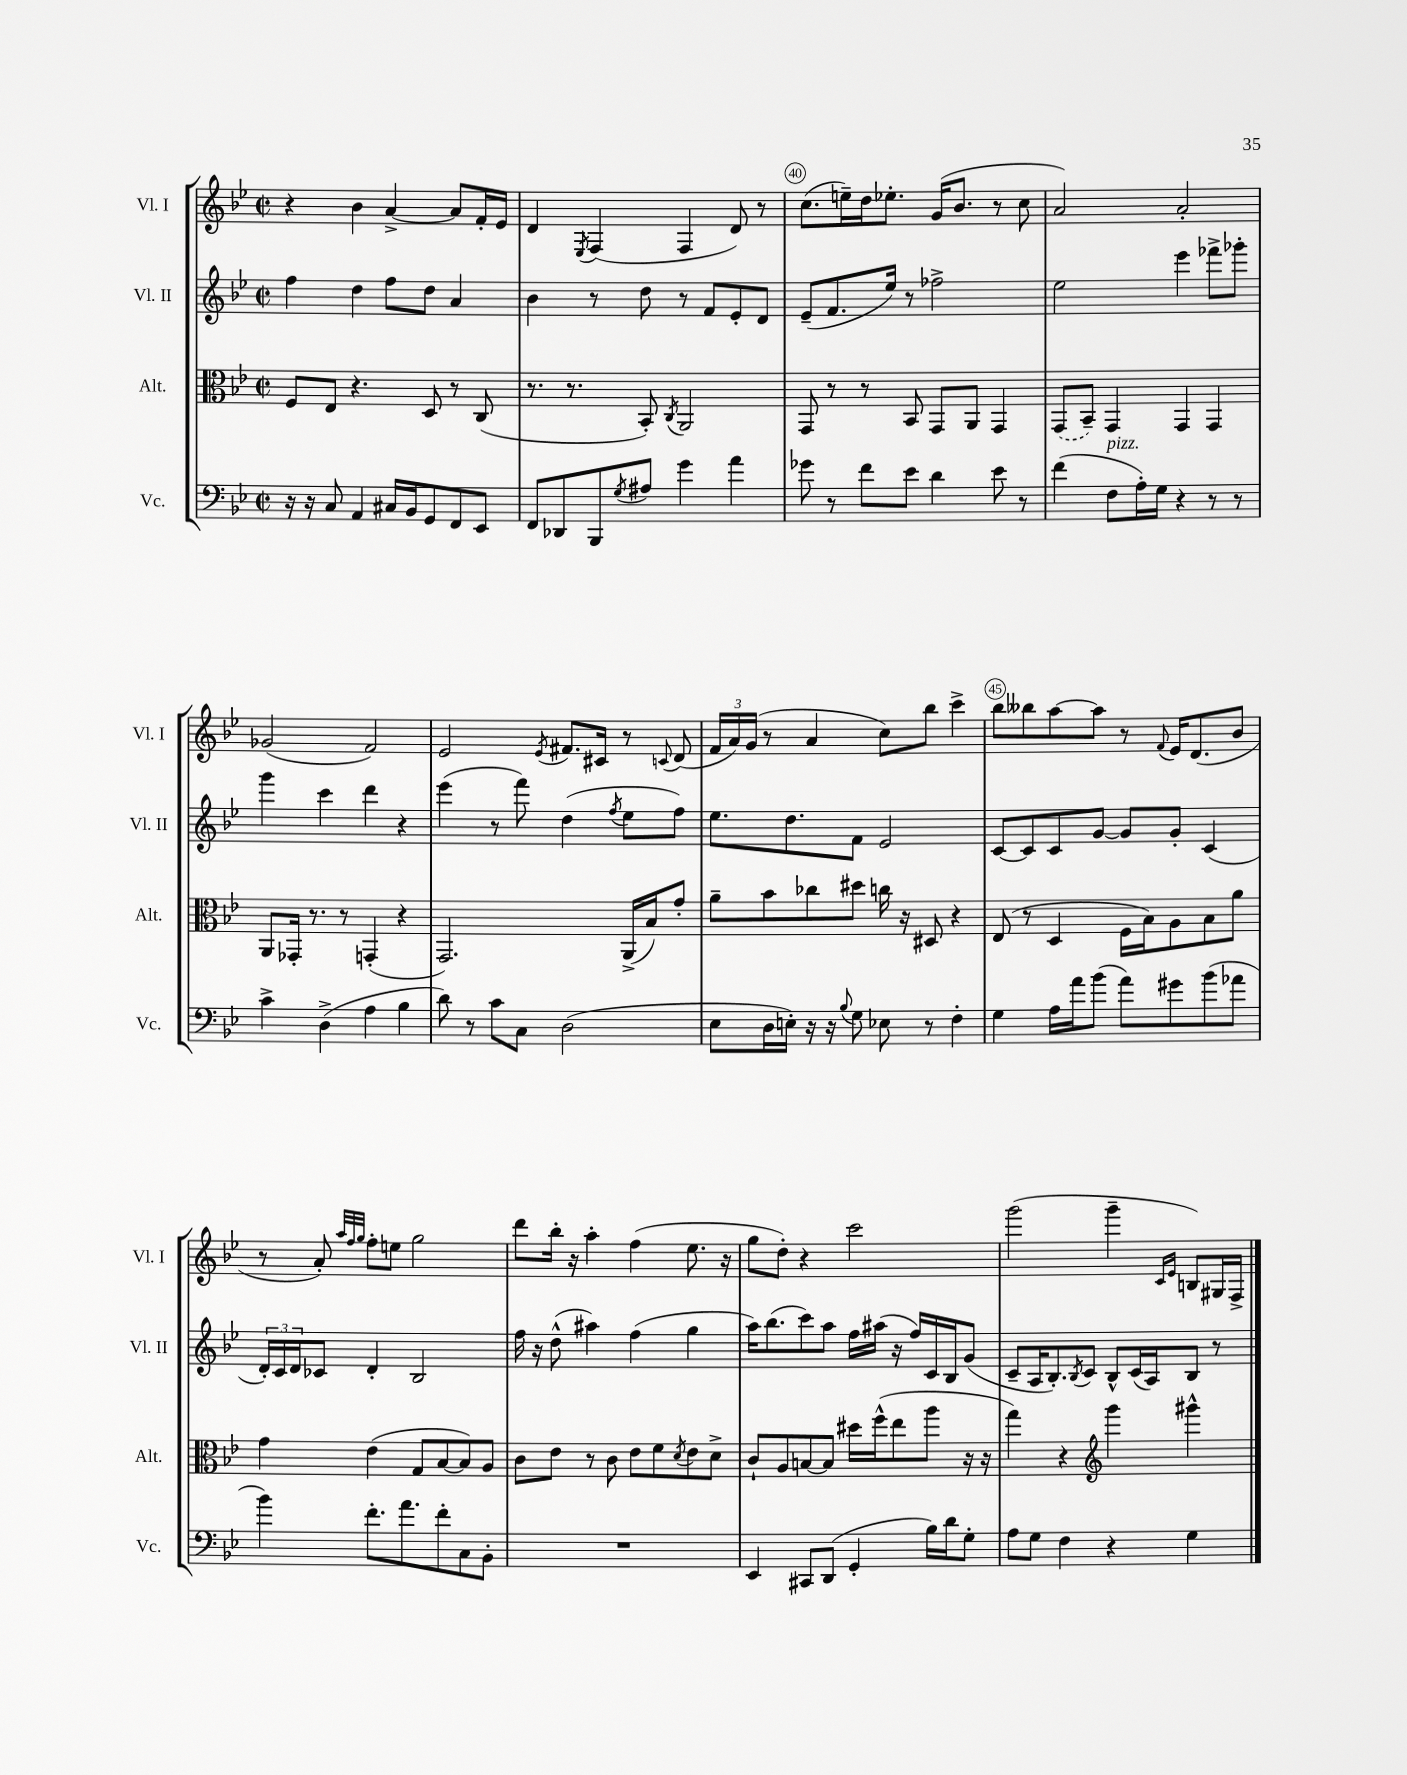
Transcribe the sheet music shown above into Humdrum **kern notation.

**kern	**kern	**kern	**kern
*part4	*part3	*part2	*part1
*staff4	*staff3	*staff2	*staff1
*I"Vc.	*I"Alt.	*I"Vl. II	*I"Vl. I
*I'Vc.	*I'Alt.	*I'Vl. II	*I'Vl. I
*clefF4	*clefC3	*clefG2	*clefG2
*k[b-e-]	*k[b-e-]	*k[b-e-]	*k[b-e-]
*M2/2	*M2/2	*M2/2	*M2/2
*met(c|)	*met(c|)	*met(c|)	*met(c|)
=38	=38	=38	=38
16r	8F/L	4ff\	4r
16r	.	.	.
8C/	8E-/J	.	.
4AA/	4.r	4dd\	4b-\
16C#X/LL	.	8ff\L	[4a^/
16BB-/J	.	.	.
8GG/	8D/	8dd\J	.
8FF/	8r	4a/	8a/L]
8EE-/J	(8C/	.	16f'/L
.	.	.	16e-/JJ
=39	=39	=39	=39
8FF/L	8.r	4b-\	4d/
8DD-X/	.	.	.
.	8.r	.	.
.	.	.	8qE-/
8BBB-/	.	8r	(4F/
8qG/	.	.	.
8A#X/J	8BB-'/)	8dd\	.
.	8qC/	.	.
4g\	2AA/	8r	4F/
.	.	8f/L	.
4a\	.	8e-'/	8d/)
.	.	8d/J	8r
=40	=40	=40	=40
8g-X\	8GG/	(8e-~/L	(8.cc\L
8r	8r	8.f/	.
.	.	.	16een~\L)
8f\L	8r	.	16dd\J
.	.	16ee-/Jk)	8.ee-X'\J
8e-\J	8BB-/	8r	.
4d\	8GG/L	2ff-X^\	(16g/KL
.	.	.	8.b-/J
.	8AA/J	.	.
8e-\	4GG/	.	8r
8r	.	.	8cc\
=41	=41	=41	=41
(4f\	(8GG/L	2ee-\	2a/)
.	8BB-~/J)	.	.
!LO:TX:a:i:t=pizz.	!	!	!
8F\L	4GG/	.	.
16A'\L)	.	.	.
16G\JJ	.	.	.
4r	4GG/	4eee-\	2a'/
8r	4GG/	8fff-X^\L	.
8r	.	8ggg-X'\J	.
!!LO:LB:g=z
=42	=42	=42	=42
4c^\	8AA/L	4ggg\	(2g-X/
.	16GG-X'/Jk	.	.
.	8.r	.	.
(4D^\	.	4ccc\	.
.	8r	.	.
4A\	(4GGn'/	4ddd\	2f/)
4B-\	4r	4r	.
=43	=43	=43	=43
8d\)	2.GG/)	(4eee-\	2e-/
8r	.	.	.
8c\L	.	8r	.
8C\J	.	8fff\)	.
.	.	.	8qe-/
(2D\	.	(4dd\	8.f#X/L
.	.	.	16c#X/Jk
.	.	8qff/	.
.	(16AA^/LL	8ee-\L	8r
.	16B-/J)	.	.
.	.	.	8qqcn/
.	8g'/J	8ff\J)	(8d/
=44	=44	=44	=44
8E-\L	8a~\L	8.ee-\L	24f/LL
.	.	.	24a/)
.	.	.	(24g/JJ
16D\L	8b-\	.	8r
16En'\JJ)	.	8.dd\	.
16r	8cc-X\	.	4a/
16r	.	.	.
8qqB-/	.	.	.
8G\	8dd#X\J	8f\J	.
8E-X\	16ccn\	2e-/	8cc\L)
.	16r	.	.
8r	8D#X/	.	8bb-\J
4F'\	4r	.	4ccc^\
=45	=45	=45	=45
4G\	(8E-/	[8c/L	8bb-\L
.	8r	8c/]	8bb--X\
16A\LL	4D/	8c/	[8aa\
16a\J	.	.	.
(8b-\J	.	[8g/J	8aa\J]
8a\L)	16F\LL	8g/L]	8r
.	16B-\J)	.	.
.	.	.	8qqf/
8g#X\	8A\	8g'/J	16e-/KL
.	.	.	(8.d/
(8b-\	8B-\	(4c/	.
8a-X\J	8a\J	.	8b-/J
!!LO:LB:g=z
=46	=46	=46	=46
4b-\)	4g\	24d'/LL)	8r
.	.	24c/	.
.	.	24d/J	.
.	.	8c-X/J	8a'/)
.	.	.	32qqaa/LLL
.	.	.	32qqff/
.	.	.	32qqgg/JJJ
8.f'\L	(4e-\	4d'/	8ff'\L
.	.	.	8een\J
8.a\	.	.	.
.	8G/L	2B-/	2gg\
8f'\	[8B-/	.	.
8C\	8B-/])	.	.
8BB-'\J	8A/J	.	.
=47	=47	=47	=47
1r	8c\L	16ff\	8ddd\L
.	.	16r	.
.	8e-\J	(8dd^^\	16bb-'\Jk
.	.	.	16r
.	8r	4aa#X\)	4aa'\
.	8c\	.	.
.	8e-\L	(4ff\	(4ff\
.	8f\	.	.
.	8qd/	.	.
.	8e-\	4gg\	8.ee-\
.	8d^\J	.	.
.	.	.	16r
=48	=48	=48	=48
4EE-/	8c`/L	16aa\KL)	8gg\L
.	.	(8.bb-\	.
.	8A/	.	8dd'\J)
8CC#X/L	[8Bn/	8ccc\)	4r
(8DD/J	8B/J]	8aa\J	.
4GG'/	16dd#X\LL	16ff\LL	2ccc\
.	(16ff^^\J	(16aa#X\JJ	.
.	8ee-\	16r	.
.	.	16ff/LL)	.
16B-\LL)	8aa\J	16c/	.
16d\J	.	16B-/J	.
8G'\J	16r	(8g/J	.
.	16r	.	.
=49	=49	=49	=49
8A\L	4gg\)	8c~/L	(2ggg\
8G\J	.	16A/K	.
.	.	8.B-'/)	.
4F\	4r	.	.
.	.	8qB-/	.
.	.	8c/J	.
*	*clefG2	*	*
4r	4ggg\	8B-^^/L	4ggg~\
.	.	(16c/L	.
.	.	16A/J)	.
.	.	.	16qqc/LL
.	.	.	16qqe-/JJ
4G\	4ggg#X^^\	8B-/J	8Bn/L)
.	.	8r	16G#X/L
.	.	.	16F^/JJ
==	==	==	==
*-	*-	*-	*-
